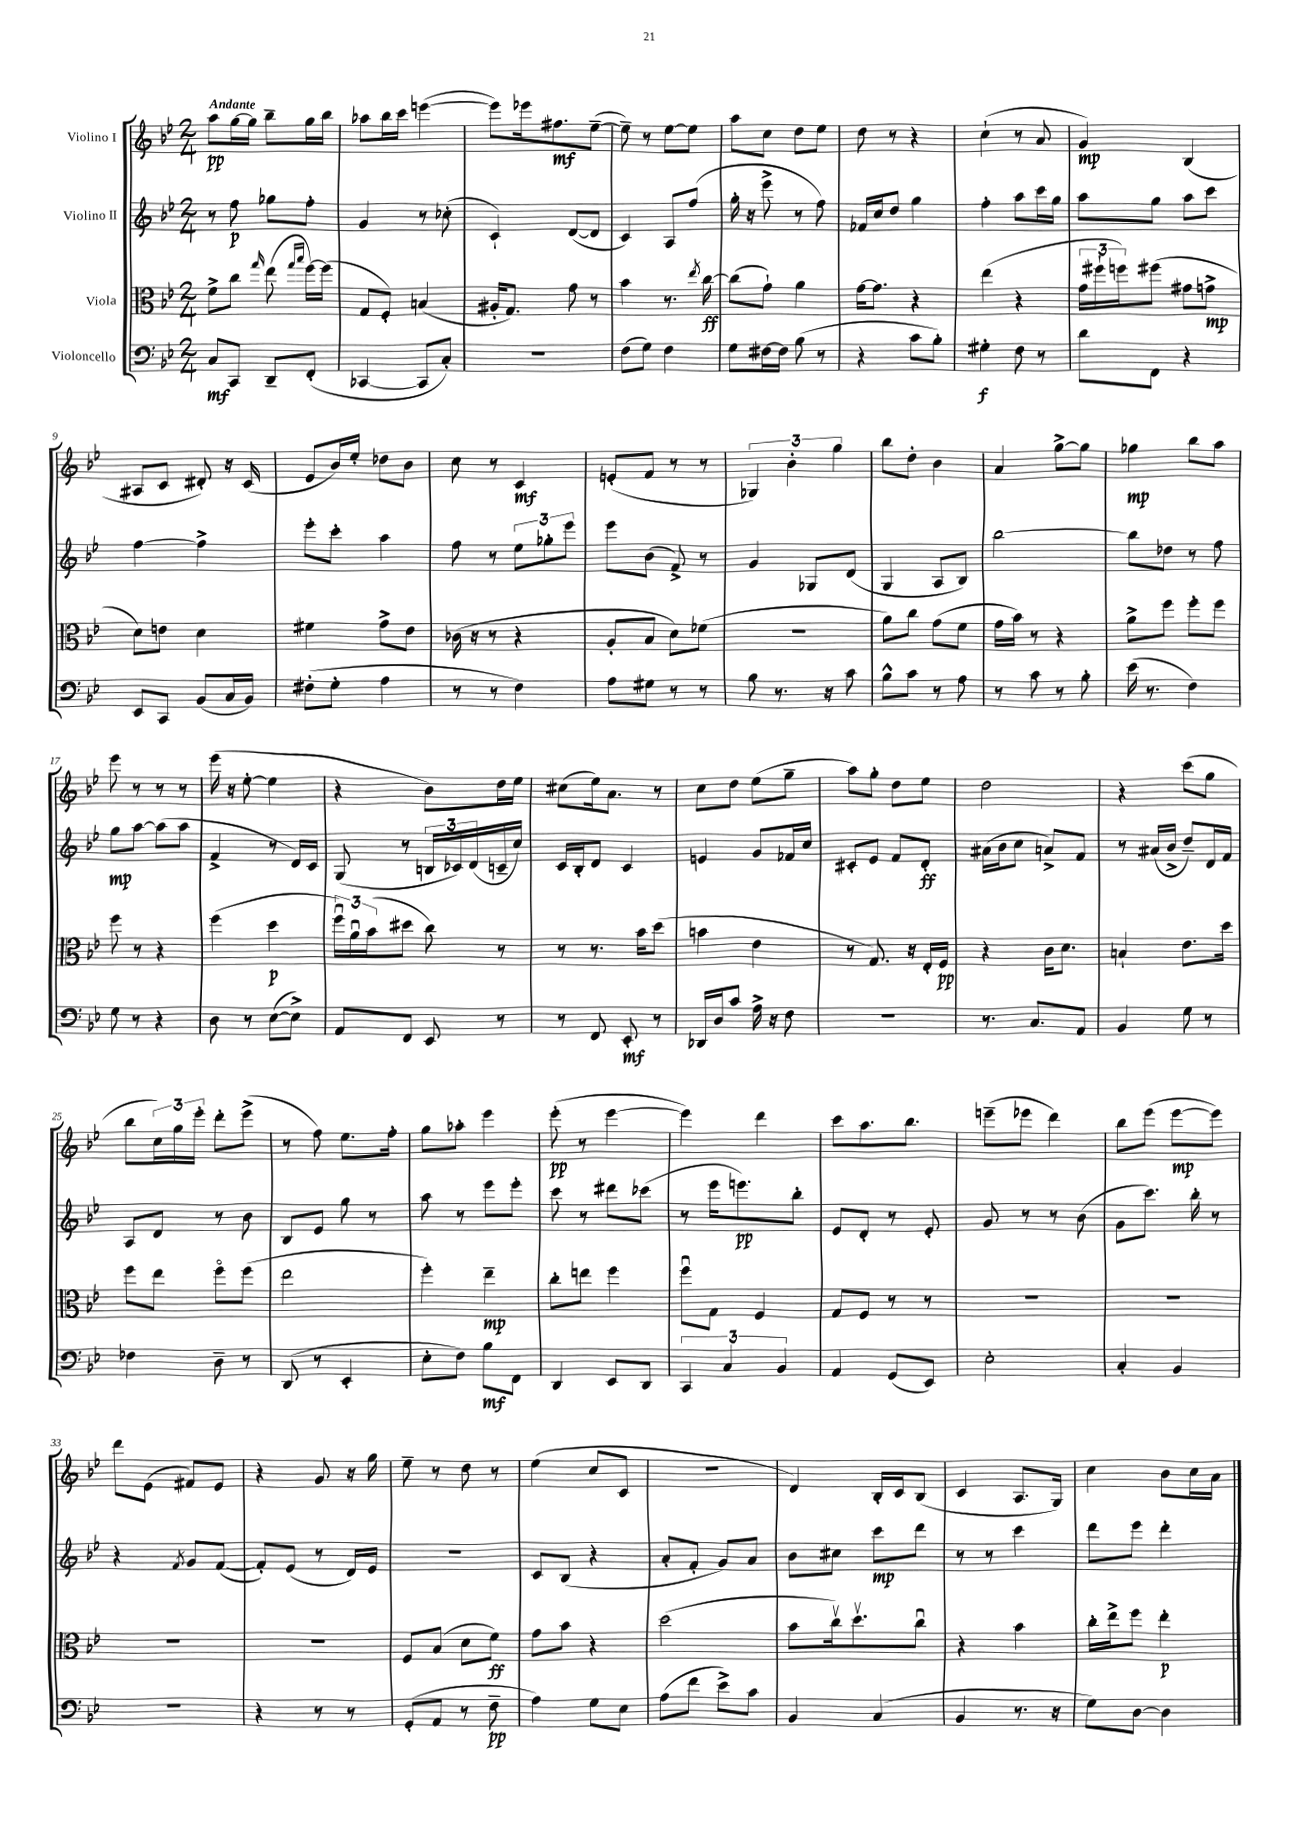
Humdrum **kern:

**kern	**kern	**kern	**kern
*staff4	*staff3	*staff2	*staff1
*clefF4	*clefC3	*clefG2	*clefG2
*k[b-e-]	*k[b-e-]	*k[b-e-]	*k[b-e-]
*M2/4	*M2/4	*M2/4	*M2/4
8C	8f^	8r	8aa
8CC	8cc	8ff	[16gg
.	.	.	16gg]
.	16qqgg	.	.
8DD~	(8ee-	8gg-	8bb-~
.	16qqgg	.	.
.	16qqbb-	.	.
(8FF'	[16ff)	8ff'	16gg
.	(16ff]	.	16bb-
=	=	=	=
[4CC-	8G	4g	8aa-
.	8F')	.	16bb-
.	.	.	16ccc
8CC-]	(4B	8r	([4eee
8C')	.	(8cc-'	.
=	=	=	=
2r	16A#'	4c`)	8eee])
.	8.G)	.	.
.	.	.	16eee-
.	.	.	8.ff#
.	8g	([8d	.
.	8r	8d]	([8ee-~
=	=	=	=
(8F	4b-	4c)	8ee-~])
8G)	.	.	8r
4F	8.r	8A	[8ee-
.	.	(8ff	8ee-]
.	8qee-	.	.
.	[16cc	.	.
=	=	=	=
8G	(8cc]	16gg'	8aa
.	.	16r	.
[16F#	8g`)	8eee-^	8cc
16F#]	.	.	.
(8B-	4a	8r	8dd
8r	.	8ff)	8ee-
=	=	=	=
4r	[16g	16f-	8dd
.	8.g]	16cc	.
.	.	8dd	8r
8c	4r	4gg	4r
8B-')	.	.	.
=	=	=	=
4G#'	(4ee-	4ff'	(4cc`
8F	4r	8aa	8r
8r	.	16ccc	8a
.	.	16gg	.
=	=	=	=
8d	24g	8aa	4g)
.	24ff#`	.	.
.	24ff)	.	.
8FF	(8ff#	8gg	.
4r	8g#	8aa	(4B-
.	8g^	8ccc	.
=	=	=	=
8EE-	8d)	[4ff	8A#
8CC	8e	.	8c
(8BB-	4d	4ff^]	8d#')
16C	.	.	16r
16BB-)	.	.	(16c
=	=	=	=
(8F#'	4f#	8eee-'	8e-
8G'	.	8ccc'	16b-)
.	.	.	16ee-'
4A	8g^	4aa	8dd-
.	8e-	.	8b-
=	=	=	=
8r	(16c-	8ff	8cc
.	16r	.	.
8r	8r	8r	8r
4F)	4r	12ee-	4c
.	.	12gg-'	.
.	.	12eee-	.
=	=	=	=
8A	8A'	8eee-	(8e'
8G#	8B-	(8b-	8f
8r	8d)	8f^)	8r
8r	(8f-	8r	8r
=	=	=	=
8B-	2r	4g	6G-)
8.r	.	.	.
.	.	.	6b-'
.	.	8G-	.
16r	.	.	.
.	.	.	6gg
8c	.	(8d	.
=	=	=	=
8B-^^	8a)	4G	8bb-
8c	8cc	.	8dd'
8r	(8g	8A	4b-
8A	8f	8B-)	.
=	=	=	=
8r	16g	[2bb-	4a
.	16b-)	.	.
8c	8r	.	.
8r	4r	.	[8gg^
8B-'	.	.	8gg]
=	=	=	=
(16e-	8a^	8bb-]	4gg-
8.r	.	.	.
.	8ff	8dd-	.
4F)	8ff'	8r	8bb-
.	8ff	8ff	8aa
=	=	=	=
8G	8ff	8gg	8eee-
8r	8r	[8aa	8r
4r	4r	(8aa]	8r
.	.	8aa	8r
=	=	=	=
8D	(4ff	4f^	(16eee-
.	.	.	16r
8r	.	.	[8ee-'
([8E-	4dd	8r	4ee-]
8E-^])	.	16d)	.
.	.	16c	.
=	=	=	=
8AA	24ffu)	(8G	4r
.	24au	.	.
.	(24b-	.	.
8FF	8dd#	8r	.
8EE-	8cc)	24B	8b-)
.	.	24c-)	.
.	.	(24d	.
8r	8r	16c~	16dd
.	.	16cc)	16ee-
=	=	=	=
8r	8r	16c	(8cc#
.	.	16B-'	.
8FF	8.r	8d	16ee-)
.	.	.	8.a
8EE-'	.	4c	.
.	16b-	.	.
8r	(8dd	.	8r
=	=	=	=
16DD-	4b	4e	8cc
16D	.	.	.
8c	.	.	8dd
16A^	4e-	8g	(8ee-
16r	.	.	.
8F	.	16f-	8gg~
.	.	16cc	.
=	=	=	=
2r	8r	8c#'	8aa)
.	8.G)	8e-	8gg'
.	.	8f	8dd
.	16r	.	.
.	16E-'	8d'	8ee-
.	16F	.	.
=	=	=	=
8.r	4r	(16a#	2dd
.	.	16b-	.
.	.	8cc	.
8.C	.	.	.
.	16c	8a^)	.
.	8.d	.	.
8AA	.	8f	.
=	=	=	=
4BB-	4B`	8r	4r
.	.	(16a#	.
.	.	16b-^	.
8G	8.e-	8dd~)	(8ccc
8r	.	16d	8gg
.	16dd	16f	.
=	=	=	=
4F-	8ff	8A	8bb-
.	8ee-	8d	24cc)
.	.	.	24gg
.	.	.	24eee-'
8D~	8ffo	8r	8ddd'
8r	(8ff	8b-	(8eee-^
=	=	=	=
(8DD	2ee-	8B-	8r
8r	.	8e-	8ff)
4EE-'	.	8gg	8.ee-
.	.	8r	.
.	.	.	16ff'
=	=	=	=
8E-'	4ff')	8aa	8gg
8F)	.	8r	8aa-'
8B-	4ee-~	8eee-	4eee-
8FF	.	8eee-'	.
=	=	=	=
4DD	8cc'	8ccc	(8eee-'
.	8ee	8r	8r
8EE-	4ff	8ddd#	[4eee-
8DD	.	(8ccc-	.
=	=	=	=
6CC	8ffu	8r	4eee-])
.	8G	16eee-	.
6C	.	.	.
.	.	8.eee)	.
.	4F	.	4ddd
6BB-	.	.	.
.	.	8bb-'	.
=	=	=	=
4AA	8G	8e-	8ccc
.	8F	8d'	8.aa
(8GG	8r	8r	.
.	.	.	8.bb-
8EE-)	8r	8e-'	.
=	=	=	=
2E-'	2r	8g	(8eee~
.	.	8r	8eee-
.	.	8r	4ddd)
.	.	(8b-	.
=	=	=	=
4C'	2r	8g	8bb-
.	.	8.ccc)	(8eee-
4BB-	.	.	[8eee-
.	.	16bb-'	.
.	.	8r	8eee-])
=	=	=	=
2r	2r	4r	8ddd
.	.	.	(8e-
.	.	8qf	.
.	.	8g	8f#)
.	.	([8f	8e-
=	=	=	=
4r	2r	8f'])	4r
.	.	(8e-	.
8r	.	8r	8g
8r	.	16d)	16r
.	.	16e-	16gg
=	=	=	=
(8GG'	8F	2r	8ee-~
8AA	(8B-	.	8r
8r	8d	.	8dd
8F~	8f)	.	8r
=	=	=	=
4A)	8g	8c	(4ee-
.	8b-	(8B-	.
8G	4r	4r	8cc
8E-	.	.	8c
=	=	=	=
(8A	(2dd	8a'	2r
8f	.	8f'	.
8e-^)	.	8g)	.
8c	.	8a	.
=	=	=	=
4BB-	8b-	8b-	4d)
.	16ccv)	8cc#	.
.	8.ddv	.	.
(4C	.	8ccc	16B-'
.	.	.	16c
.	8ccu	8ddd	(8B-
=	=	=	=
4BB-	4r	8r	4c
.	.	8r	.
8.r	4b-	4ccc	8.A
16r	.	.	16G)
=	=	=	=
8G)	16cc'	8ddd	4cc
.	16ee-^	.	.
[8D	8ff	8eee-	.
4D]	4ee-'	4ddd'	8b-
.	.	.	16cc
.	.	.	16a
==	==	==	==
*-	*-	*-	*-
